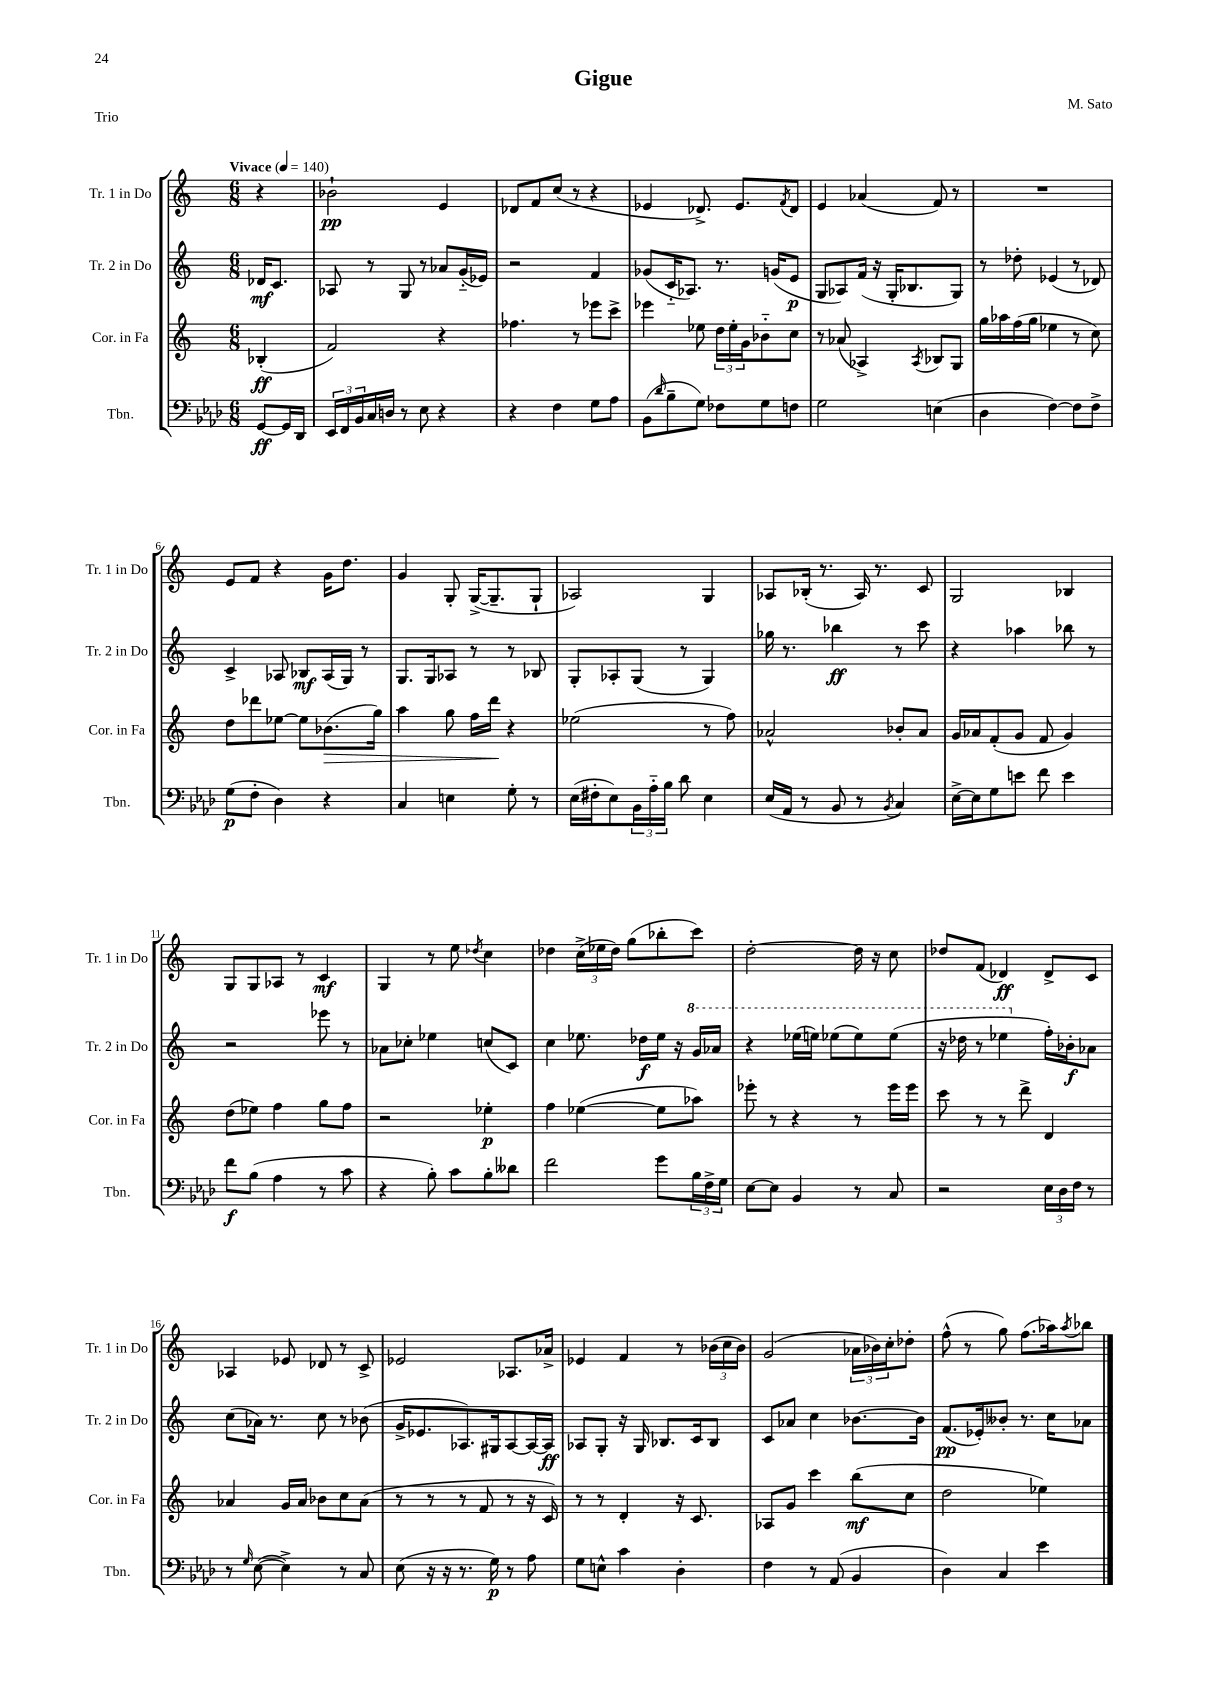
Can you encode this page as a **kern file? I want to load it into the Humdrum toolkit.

**kern	**kern	**kern	**kern
*staff4	*staff3	*staff2	*staff1
*clefF4	*clefG2	*clefG2	*clefG2
*k[b-e-a-d-]	*k[]	*k[]	*k[]
*M6/8	*M6/8	*M6/8	*M6/8
*MM140	*MM140	*MM140	*MM140
[8GG	(4B-'	16d-	4r
.	.	8.c	.
16GG]	.	.	.
16DD-	.	.	.
=	=	=	=
24EE-	2f)	8A-	2b-`
24FF	.	.	.
24BB-	.	.	.
16C	.	8r	.
16D	.	.	.
8r	.	8G	.
8E-	.	8r	.
4r	4r	8a-	4e
.	.	(16g'~	.
.	.	16e-)	.
=	=	=	=
4r	4.ff-	2r	8d-
.	.	.	8f
4F	.	.	(8cc
.	8r	.	8r
8G	8eee-	4f	4r
8A-	8ccc^	.	.
=	=	=	=
(8BB-	4eee-	(8g-	4e-
16qqd-	.	.	.
8B-~	.	16c'~	.
.	.	8.A-)	.
8G)	8ee-	.	8.d-^)
8F-	24dd	8.r	.
.	24ee-'	.	.
.	.	.	8.e-
.	24g	.	.
8G	8b-'~	.	.
.	.	(16g	.
.	.	.	8qf
8F	8cc	8e	8d-
=	=	=	=
2G	8r	8G	4e
.	(8a-	8A-)	.
.	4A-^)	(16f	(4a-
.	.	16r	.
.	.	16G'	.
.	.	8.B-	.
.	8qA-	.	.
(4E	8B-	.	8f)
.	8G	8G)	8r
=	=	=	=
4D-	16gg	8r	2.r
.	16aa-	.	.
.	(16ff	8dd-'	.
.	16gg	.	.
[4F)	4ee-	(4e-	.
8F]	8r	8r	.
8F^	8cc)	8d-)	.
=	=	=	=
(8G	8dd	4c^	8e
8F'	8ddd-	.	8f
4D-)	[8ee-	8A-	4r
.	8ee-]	8B-	.
4r	(8.b-	(16A-	16g
.	.	16G)	8.dd
.	.	8r	.
.	16gg)	.	.
=	=	=	=
4C	4aa	8.G	4g
.	.	16G	.
4E	8gg	8A-	8G'
.	16ff	8r	([16G^
.	16ddd	.	8.G~]
8G'	4r	8r	.
8r	.	8B-	8G`
=	=	=	=
(16E-	(2ee-	8G'	2A-)
16F#'	.	.	.
8E-)	.	8A-'	.
24BB-	.	(8G	.
24A-'~	.	.	.
24B-	.	.	.
8d-	.	8r	.
4E-	8r	4G)	4G
.	8ff)	.	.
=	=	=	=
(16E-	2a-^^	16gg-	8A-
16AA-	.	8.r	.
8r	.	.	(16B-'
.	.	.	8.r
8BB-	.	4bb-	.
8r	.	.	16A-)
.	.	.	8.r
8qBB-	.	.	.
4C)	8b-'	8r	.
.	8a-	8ccc	8c
=	=	=	=
[16E-^	16g	4r	2G
16E-]	16a-	.	.
8G	(8f'	.	.
8e	8g	4aa-	.
8f	8f	.	.
4e	4g)	8bb-	4B-
.	.	8r	.
=	=	=	=
8f	(8dd	2r	8G
(8B-	8ee-)	.	8G
4A-	4ff	.	8A-
.	.	.	8r
8r	8gg	8eee-	4c
8c	8ff	8r	.
=	=	=	=
4r	2r	8a-	4G
.	.	8cc-'	.
8B-')	.	4ee-	8r
8c	.	.	8ee
.	.	.	8qdd-
8B-'	4ee-'	(8cc	4cc
8d--	.	8c)	.
=	=	=	=
2f	4ff	4cc	4dd-
.	([4ee-	8.ee-	(24cc^
.	.	.	24ee-
.	.	.	24dd-)
.	.	.	(8gg
.	.	16dd-	.
8g	8ee-]	16ee-	8bb-'
.	.	16r	.
24B-	8aa-)	16gg	8ccc)
24F^	.	.	.
.	.	16aa-	.
24G	.	.	.
=	=	=	=
[8E-	8eee-'	4r	[2dd'
8E-]	8r	.	.
4BB-	4r	(16eee-	.
.	.	16eee)	.
.	.	(8eee-	.
8r	8r	8eee-)	16dd]
.	.	.	16r
8C	16eee-	(8eee-	8cc
.	16eee-	.	.
=	=	=	=
2r	8ccc	16r	8dd-
.	.	16ddd-	.
.	8r	8r	(8f
.	8r	4eee-	4d-)
.	8ddd^	.	.
24E-	4d	16ff')	8d-^
24D-	.	.	.
.	.	16b-'	.
24F	.	.	.
8r	.	8a-	8c
=	=	=	=
8r	4a-	(8cc	4A-
16qqG	.	.	.
([8E-	.	16a-)	.
.	.	8.r	.
4E-^])	16g	.	8e-
.	16a-	.	.
.	8b-	8cc	8d-
8r	8cc	8r	8r
8C	(8a-	(8b-	8c^
=	=	=	=
(8E-	8r	16g^	2e-
.	.	8.e-	.
16r	8r	.	.
16r	.	.	.
8.r	8r	8.A-)	.
.	8f	.	.
16G)	.	16G#	.
8r	8r	[8A-	8.A-
8A-	16r	16A-_	.
.	16c)	16A-]	16a-^
=	=	=	=
8G	8r	8A-	4e-
8E^^	8r	8G'	.
4c	4d'	16r	4f
.	.	16G	.
.	.	8.B-	.
4D-'	16r	.	8r
.	8.c	16c	.
.	.	8B-	(24b-
.	.	.	24cc
.	.	.	24b-)
=	=	=	=
4F	8A-	8c	(2g
.	8g	8a-	.
8r	4ccc	4cc	.
(8AA-	.	.	.
4BB-	(8bb	[8.b-	24a-
.	.	.	24b-)
.	.	.	24cc'
.	8cc	.	8dd-'
.	.	16b-]	.
=	=	=	=
4D-)	2dd	(8.f	(8ff^^
.	.	.	8r
.	.	16e-')	.
4C	.	8b--'	8gg)
.	.	8.r	(8.ff
4e-	4ee-)	.	.
.	.	16cc	16aa-)
.	.	.	8qaa-
.	.	8a-	8bb-
==	==	==	==
*-	*-	*-	*-
